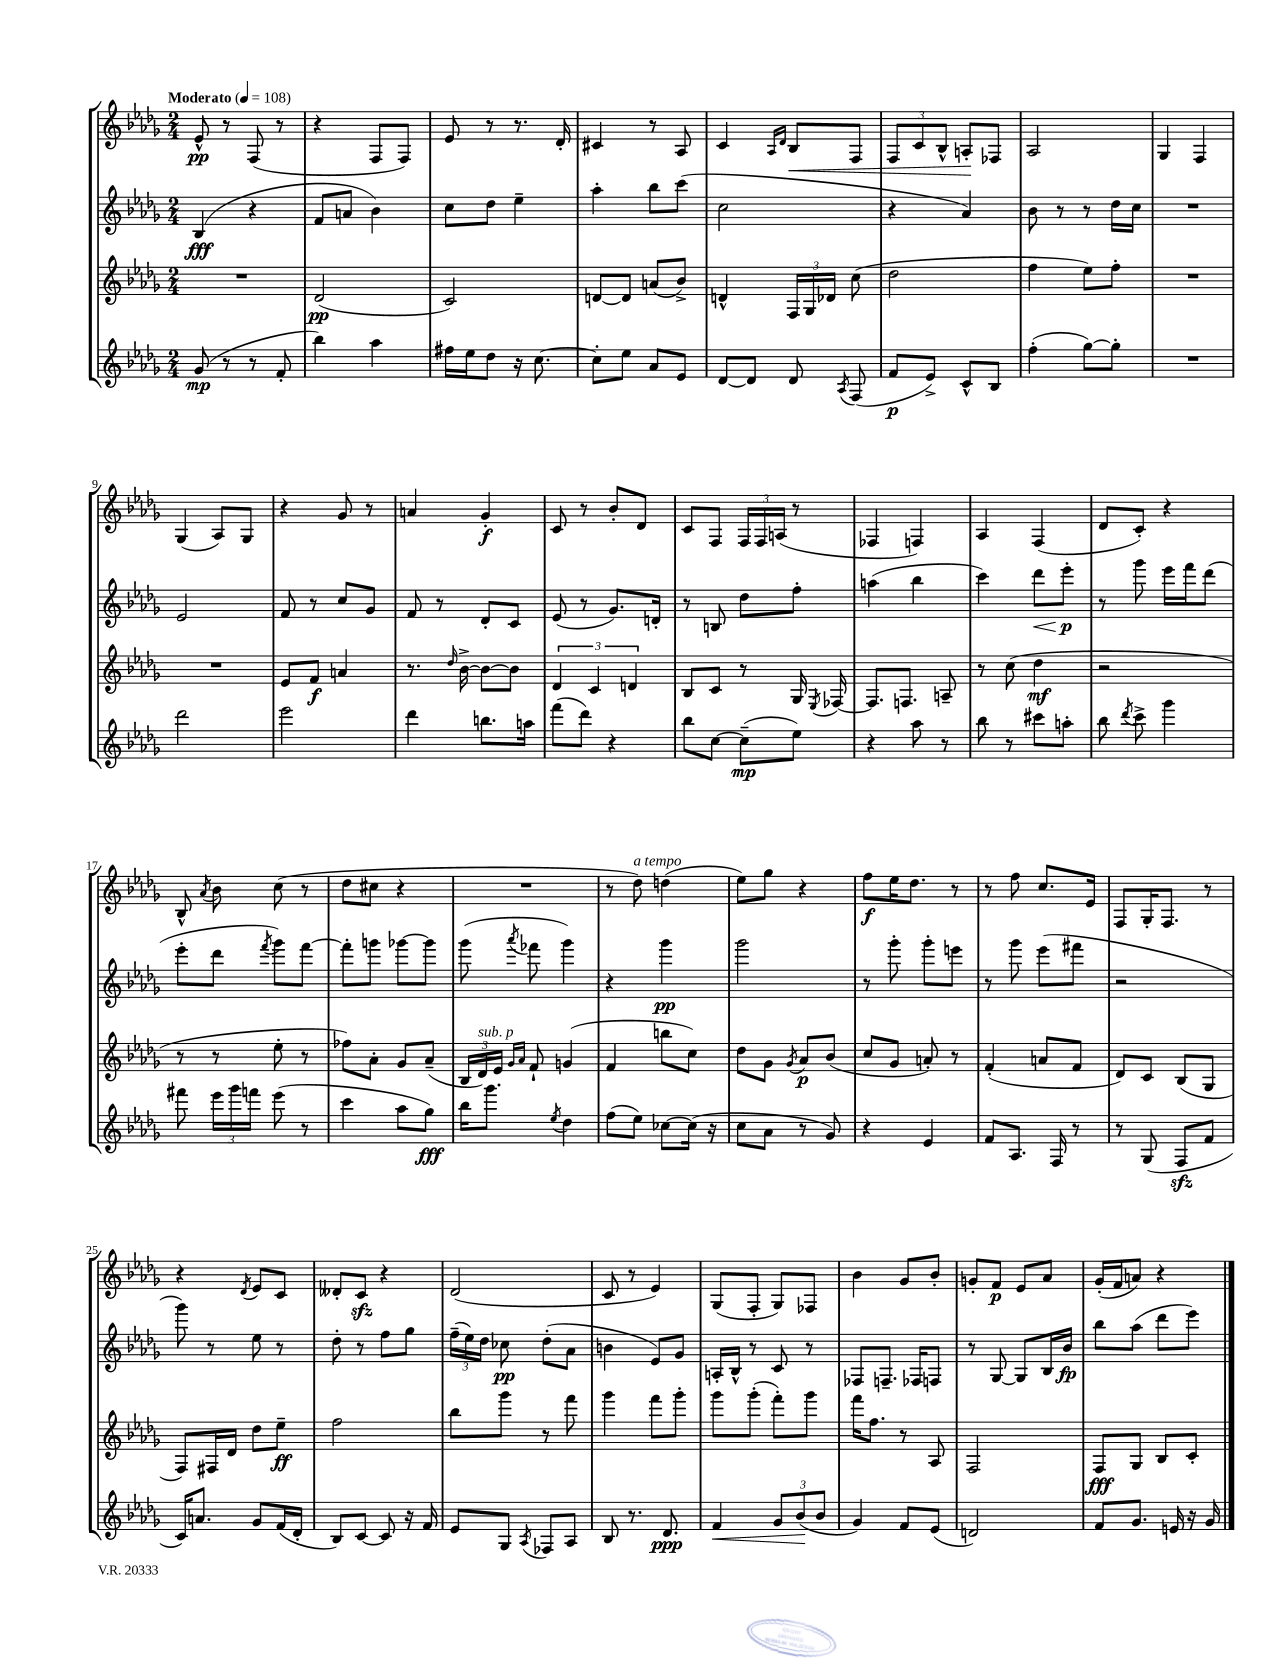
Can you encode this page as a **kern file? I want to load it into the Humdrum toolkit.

**kern	**kern	**kern	**kern
*staff4	*staff3	*staff2	*staff1
*clefG2	*clefG2	*clefG2	*clefG2
*k[b-e-a-d-g-]	*k[b-e-a-d-g-]	*k[b-e-a-d-g-]	*k[b-e-a-d-g-]
*M2/4	*M2/4	*M2/4	*M2/4
*MM108	*MM108	*MM108	*MM108
(8g-/	2r	(4B-/	8e-^^/
8r	.	.	8r
8r	.	4r	(8F/
8f'/	.	.	8r
=	=	=	=
4bb-\)	(2d-/	8f/L	4r
.	.	8a/J	.
4aa-\	.	4b-\)	8F/L
.	.	.	8F/J)
=	=	=	=
16ff#\LL	2c/)	8cc\L	8e-/
16ee-\J	.	.	.
8dd-\J	.	8dd-\J	8r
16r	.	4ee-~\	8.r
[8.cc\	.	.	.
.	.	.	16d-'/
=	=	=	=
8cc'\]L	[8d/L	4aa-'\	4c#/
8ee-\J	8d/]J	.	.
8a-/L	(8a/L	8bb-\L	8r
8e-/J	8b-^/J)	(8ccc\J	8A-/
=	=	=	=
[8d-/L	4d^^/	2cc\	4c/
8d-/]J	.	.	.
.	.	.	16qqA-/LL
.	.	.	16qqd-/JJ
8d-/	24F/LL	.	8B-/L
.	24G-/	.	.
.	24d-/JJ	.	.
8qA-/	.	.	.
(8F/	(8cc\	.	8F/J
=	=	=	=
8f/L	2dd-\	4r	12F/L
.	.	.	12c/
8e-^/J)	.	.	.
.	.	.	12B-^^/J
8c^^/L	.	4a-/)	8A'/L
8B-/J	.	.	8F-/J
=	=	=	=
(4ff'\	4ff\	8b-\	2A-/
.	.	8r	.
[8gg-\L)	8ee-\L)	8r	.
8gg-'\]J	8ff'\J	16dd-\LL	.
.	.	16cc\JJ	.
=	=	=	=
2r	2r	2r	4G-/
.	.	.	4F/
=	=	=	=
2ddd-\	2r	2e-/	(4G-/
.	.	.	8A-/L)
.	.	.	8G-/J
=	=	=	=
2eee-\	8e-/L	8f/	4r
.	8f/J	8r	.
.	4a/	8cc/L	8g-/
.	.	8g-/J	8r
=	=	=	=
4ddd-\	8.r	8f/	4a/
.	.	8r	.
.	16qqdd-/	.	.
.	[16b-^\	.	.
8.bb\L	8b-\_L	8d-'/L	4g-'/
.	8b-\]J	8c/J	.
16aa\Jk	.	.	.
=	=	=	=
(8fff\L	6d-/	(8e-/	8c/
8ddd-\J)	.	8r	8r
.	6c/	.	.
4r	.	8.g-/L)	8b-'/L
.	6d/	.	.
.	.	.	8d-/J
.	.	16d'/Jk	.
=	=	=	=
8bb-\L	8B-/L	8r	8c/L
[8cc\J	8c/J	8B/	8F/J
(8cc~\]L	8r	8dd-\L	24F/LL
.	.	.	24F/
.	.	.	(24A/JJ
8ee-\J)	16G-/	8ff'\J	8r
.	8qE-/	.	.
.	[16F-/	.	.
=	=	=	=
4r	8.F-/]L	(4aa\	4F-/
.	8.F/J	.	.
8aa-\	.	4bb-\	4F/)
8r	8A~/	.	.
=	=	=	=
8bb-\	8r	4ccc\)	4A-/
8r	(8cc\	.	.
8ccc#\L	4dd-\	8ddd-\L	(4F/
8aa'\J	.	8eee-'\J	.
=	=	=	=
8bb-\	2r	8r	8d-/L
8qddd-/	.	.	.
8ccc^\	.	8ggg-\	8c'/J)
4ggg-\	.	16eee-\LL	4r
.	.	16fff\J	.
.	.	(8ddd-\J	.
=	=	=	=
8fff#\	8r	8eee-'\L	8B-^^/
.	.	.	8qa-/
24eee-\LL	8r	8ddd-\J	8b-\
24ggg-\	.	.	.
24fff\JJ	.	.	.
.	.	8qfff/	.
(8eee-\	8ee-'\	8ggg-\L)	(8cc\
8r	8r	[8fff\J	8r
=	=	=	=
4ccc\	8ff-\L)	8fff'\]L	8dd-\L
.	8a-'\J	8ggg\J	8cc#\J
8aa-\L	8g-/L	[8ggg-\L	4r
8gg-\J)	(8a-~/J	8ggg-\]J	.
=	=	=	=
16bb-\LK	24B-/LL	(8ggg-\	2r
.	24d-/)	.	.
8.ggg-\J	.	.	.
.	24e-/JJ	.	.
.	16qqg-/LL	.	.
.	16qqa-/JJ	8qaaa-/	.
.	8f`/	8fff-\	.
8qee-/	.	.	.
4dd-\	(4g/	4ggg-\)	.
=	=	=	=
(8ff\L	4f/	4r	8r
8ee-\J)	.	.	8dd-\)
[8cc-\L	8bb\L	4ggg-\	(4dd\
(16cc-\]Jk	8cc\J)	.	.
16r	.	.	.
=	=	=	=
8cc\L	8dd-\L	2ggg-\	8ee-\L)
8a-\J	8g-\J	.	8gg-\J
.	8qg-/	.	.
8r	8a-/L	.	4r
8g-/)	(8b-/J	.	.
=	=	=	=
4r	8cc/L	8r	8ff\L
.	8g-/J	8ggg-'\	16ee-\K
.	.	.	8.dd-\J
4e-/	8a'/)	8ggg-'\L	.
.	8r	8eee\J	8r
=	=	=	=
8f/L	(4f'/	8r	8r
8.A-/J	.	8ggg-\	8ff\
.	8a/L	(8eee-\L	8.cc/L
16F/	.	.	.
8r	8f/J	8fff#\J	.
.	.	.	16e-/Jk
=	=	=	=
8r	8d-/L)	2r	8F/L
(8G-/	8c/J	.	16G-'/K
.	.	.	8.F/J
8F/L	(8B-/L	.	.
8f/J	8G-/J	.	8r
=	=	=	=
16c/LK)	8F/L)	8ggg-\)	4r
8.a/J	.	.	.
.	16F#/L	8r	.
.	16d-/JJ	.	.
.	.	.	8qd-/
8g-/L	8dd-\L	8ee-\	8e-/L
(16f/L	8ee-~\J	8r	8c/J
16d-'/JJ	.	.	.
=	=	=	=
8B-/L)	2ff\	8dd-'\	8d--'/L
[8c/J	.	8r	8c/J
8c/]	.	8ff\L	4r
16r	.	8gg-\J	.
16f/	.	.	.
=	=	=	=
8e-/L	8bb-\L	(24ff~\LL	(2d-/
.	.	24ee-\)	.
.	.	24dd-\JJ	.
8G-/J	8ggg-\J	8cc-\	.
8qA-/	.	.	.
8F-/L	8r	(8dd-'\L	.
8A-/J	8fff\	8a-\J	.
=	=	=	=
8B-/	4ggg-\	4b\	8c/
8.r	.	.	8r
.	8fff\L	8e-/L)	4e-/)
8.d-/	.	.	.
.	8ggg-'\J	8g-/J	.
=	=	=	=
4f/	8ggg-\L	16A'/LL	(8G-/L
.	.	16B-^^/JJ	.
.	(8ggg-'\J	8r	8F'/J
12g-/L	8fff'\L)	8c/	8G-/L)
(12b-/	.	.	.
.	8ggg-\J	8r	8F-/J
12b-/J	.	.	.
=	=	=	=
4g-/)	16fff\LK	8F-/L	4b-\
.	8.ff\J	.	.
.	.	8.F~/J	.
8f/L	8r	.	8g-/L
.	.	16F-/LK	.
(8e-/J	8A-/	8F/J	8b-'/J
=	=	=	=
2d/)	2F/	8r	8g'/L
.	.	[8G-/	8f/J
.	.	8G-/]L	8e-/L
.	.	16B-/L	8a-/J
.	.	16b-/JJ	.
=	=	=	=
8f/L	8F/L	8bb-\L	(16g-'/LL
.	.	.	16f/J
8.g-/J	8G-/J	(8aa-\J	8a/J)
.	8B-/L	8ddd-\L	4r
16e/	.	.	.
16r	8c'/J	8eee-\J)	.
16g-/	.	.	.
==	==	==	==
*-	*-	*-	*-
